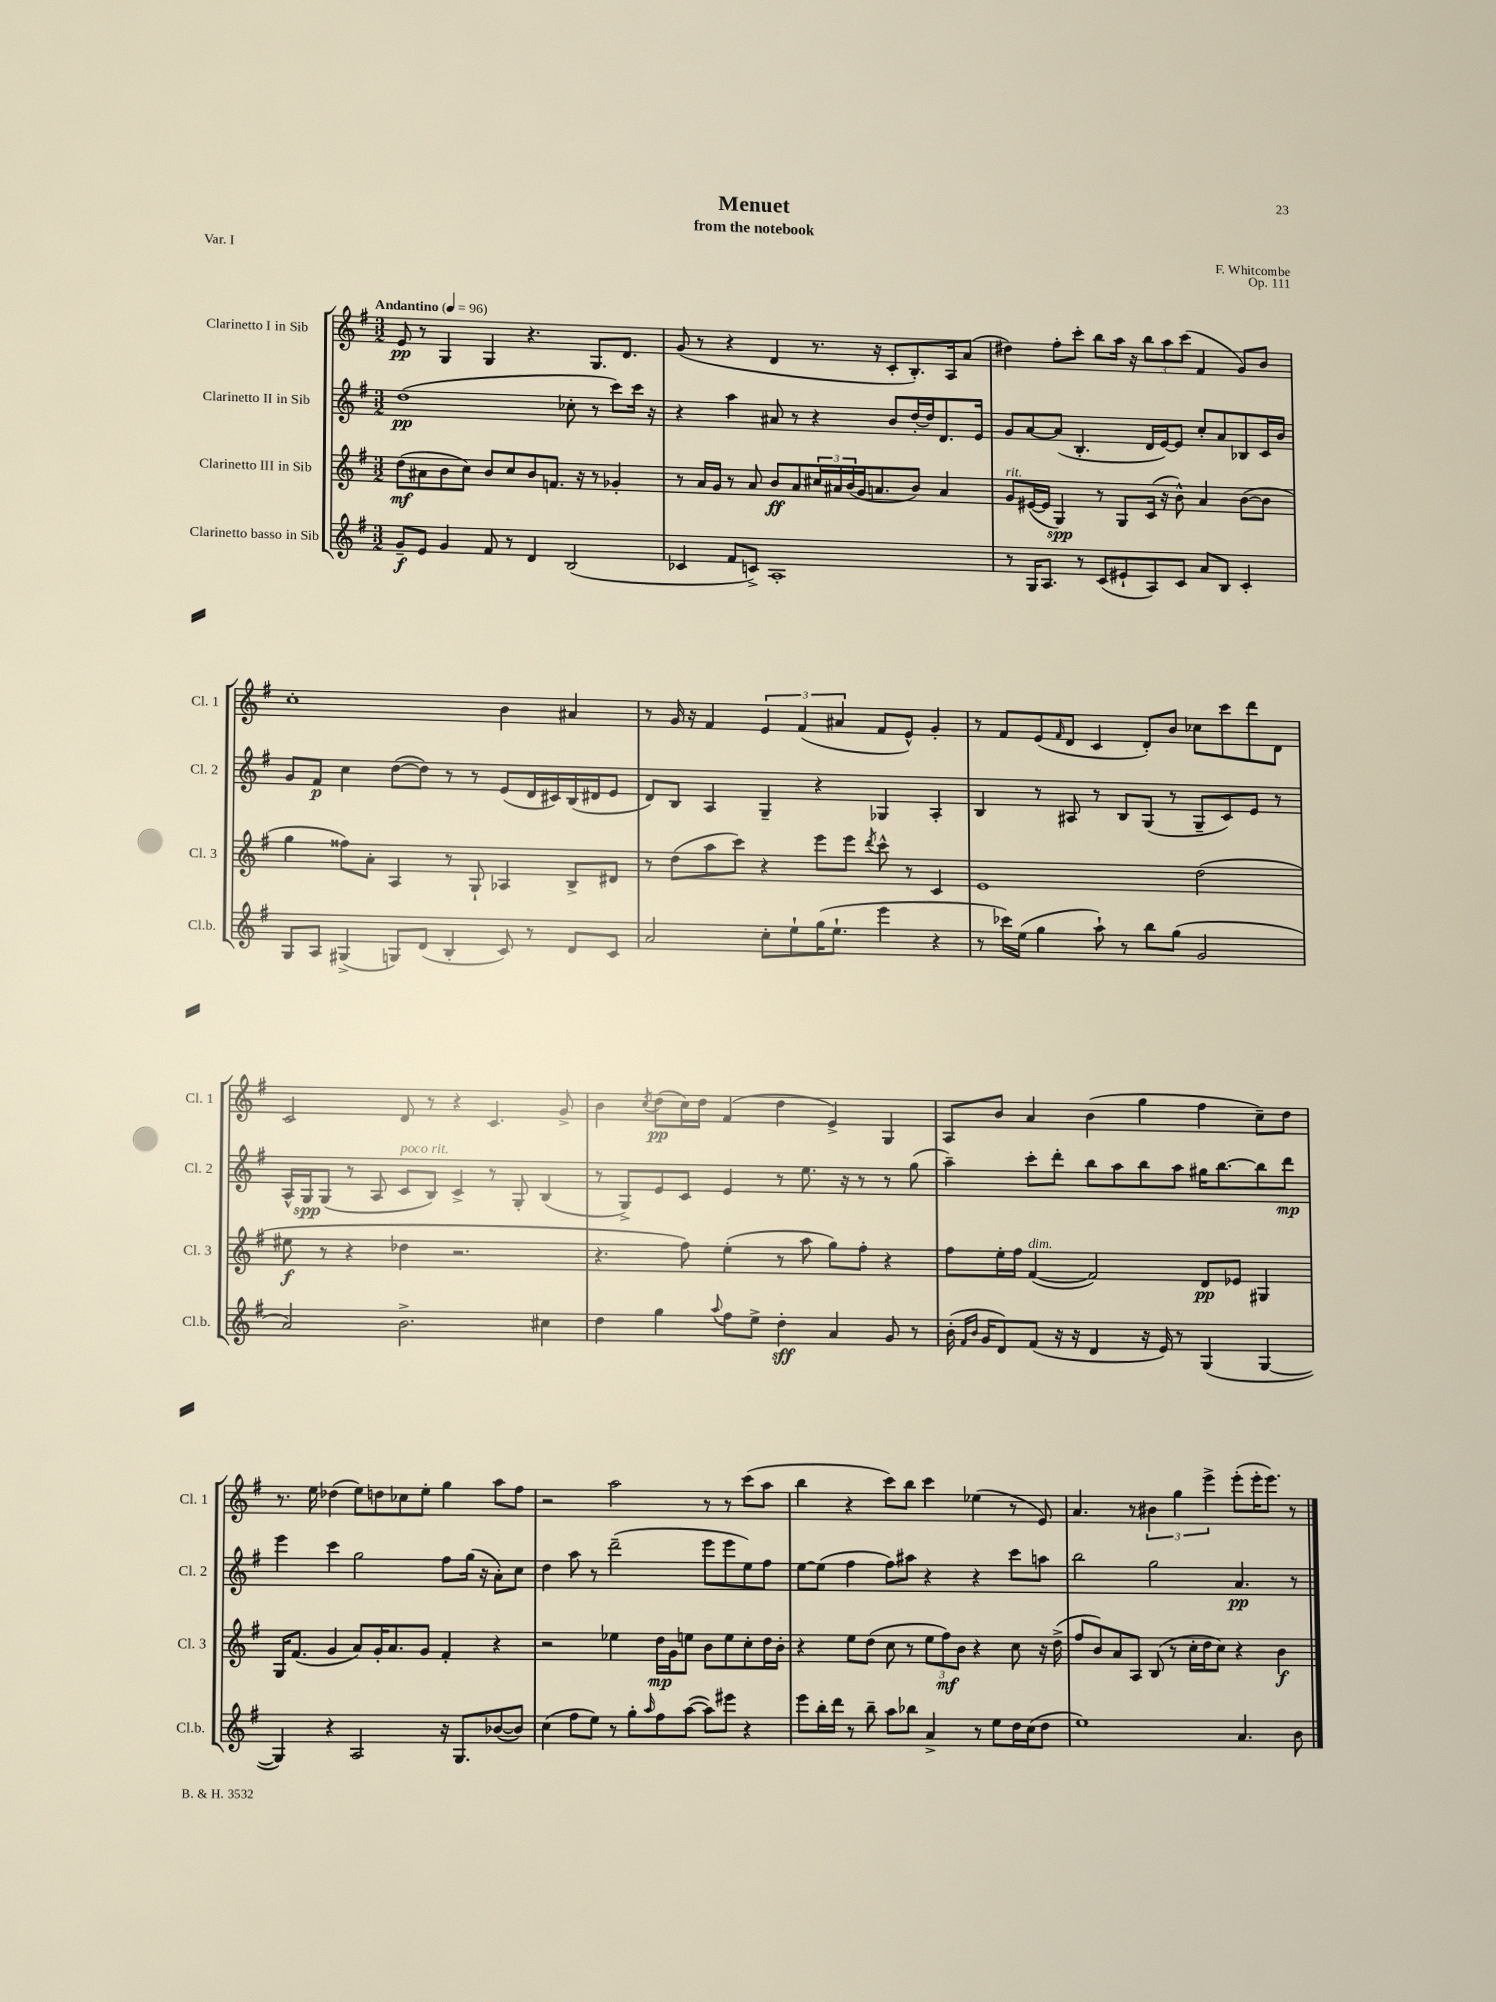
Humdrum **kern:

**kern	**kern	**kern	**kern
*staff4	*staff3	*staff2	*staff1
*clefG2	*clefG2	*clefG2	*clefG2
*k[f#]	*k[f#]	*k[f#]	*k[f#]
*M3/2	*M3/2	*M3/2	*M3/2
*MM96	*MM96	*MM96	*MM96
8g~	(8dd	(1dd	8e
8e	8a#	.	8r
4g	8b	.	4G
.	8cc)	.	.
8f#	8b	.	4G
8r	8cc	.	.
4d	8b	.	4.r
.	8.f	.	.
(2B	.	8cc-'	.
.	16r	.	.
.	8r	8r	8.G
.	4g-'	8ccc)	.
.	.	.	8.d
.	.	16ccc	.
.	.	16r	.
=	=	=	=
4c-	8r	4r	(8g
.	16a	.	8r
.	16g	.	.
8f#	8r	4aa	4r
8c^)	8a	.	.
1A'	8b	8a#	4d
.	8a	8r	.
.	24cc#	4r	8.r
.	24a#	.	.
.	(24b	.	.
.	16g	.	.
.	8.a	.	16r
.	.	8b	8c'
.	8b)	[16dd'	8.B')
.	.	16dd]	.
.	4a	8.d	.
.	.	.	16A
.	.	.	(8a
.	.	16e	.
=	=	=	=
8r	8g	8g	4dd#)
16G	([16e#	[8a	.
8.A	16e#]	.	.
.	4G)	(8a]	8ff#'
8r	.	4.B'	8ccc'
(8c	8r	.	8bb
8e#`	8G	.	16aa
.	.	.	16r
8A)	(16c	16d	12bb
.	16r	[16e)	.
.	.	.	12aa
8c	8b^^)	8e]	.
.	.	.	(12ccc
8a	4a	8cc'	4f#
8B	.	8a	.
4c'	([8b	8B-	8g)
.	8b]	16c	8b
.	.	16b	.
=	=	=	=
8G	4gg	8g	1cc'
8A	.	8f#	.
(4G#^	8ff##)	4cc	.
.	8a'	.	.
8G)	4A	([8dd	.
(8d	.	8dd])	.
4B'	8r	8r	.
.	8G`	8r	.
8c)	4A-	(8e	4b
8r	.	16d	.
.	.	16c#)	.
8d	8B^	(16B	4a#
.	.	16d#	.
8c	8d#	8e	.
=	=	=	=
2a	8r	8d)	8r
.	(8dd	8B	16g
.	.	.	16r
.	8aa	4A	4f#
.	8ccc)	.	.
8cc'	4r	4G~	6e
8ee`	.	.	.
.	.	.	(6f#
(16gg	8eee	4r	.
8.ee`	.	.	.
.	.	.	6a#
.	8eee	.	.
.	8qddd	.	.
4eee	8ccc^^	4G-	8f#
.	8r	.	8e^^)
4r	4c	4A'	4g'
=	=	=	=
8r	1e	4B	8r
16ccc-)	.	.	8f#
(16ee	.	.	.
4gg	.	8r	(8e
.	.	.	16qqf#
.	.	8A#	8d
8aa`)	.	8r	4c
8r	.	8B	.
8bb	.	(8G	8d')
(8gg	.	8r	8b
2g	(2dd	8G~	8cc-
.	.	8c)	8ccc
.	.	8e	8ddd
.	.	8r	8d
=	=	=	=
2a)	8ee#	16A^^	2c
.	.	16G	.
.	8r	(8G	.
.	4r	8r	.
.	.	8A	.
2.b^	4dd-	8c	8d
.	.	8B)	8r
.	2.r	4c^	4r
.	.	8r	4.c
.	.	8G'	.
4cc#	.	(4B	.
.	.	.	8g^
=	=	=	=
4dd	4.r	8r	4b
.	.	8G^)	.
.	.	.	8qcc
4gg	.	8e	(8dd
.	8ff#)	8c	16cc)
.	.	.	16dd
8qqaa	.	.	.
8ff#	(4ee'	4e	(4f#
8ee^	.	.	.
4dd'	8r	8r	4dd
.	8aa	8.ee	.
4a	8gg)	.	4e^)
.	.	16r	.
.	8ff#'	8r	.
8g	4r	8r	4G
8r	.	(8gg	.
=	=	=	=
(16b'	8ff#	4aa~)	8A
16qqf#	.	.	.
16qqb	.	.	.
16g	.	.	.
8d)	16ee'	.	8b
.	16ff#	.	.
(8f#	([4f#	8ccc'	4a
16r	.	8ddd'	.
16r	.	.	.
4d	2f#])	8bb	(4b
.	.	8aa	.
16r	.	8bb	4gg
16e)	.	.	.
8r	.	8aa	.
(4G	8d	16gg#	4ff#
.	.	[8.bb	.
.	8e-	.	.
[4G	4G#	8bb]	8cc~)
.	.	8ddd	8dd
=	=	=	=
4G])	16G	4eee	8.r
.	(8.f#	.	.
.	.	.	16ee
4r	4g	4ccc	(4dd-
2A	8a)	2gg	8ee)
.	16g'	.	8dd
.	8.a	.	.
.	.	.	8cc-
.	8g	.	8ee'
16r	4f#'	8ff#	4gg
8.G	.	.	.
.	.	(16gg	.
.	.	16r	.
([8b-	4r	8a')	8aa
8b-])	.	8cc	8ff#
=	=	=	=
(4cc	2r	4dd	2r
8ff#	.	8aa	.
8ee)	.	8r	.
8r	4ee-	(2ddd~	2aa
8gg'	.	.	.
16qqaa	.	.	.
8ff#	16dd	.	.
.	16g	.	.
([8aa	8ee	.	.
8aa])	8b	8eee	8r
8eee#	8ee	8eee	8r
4r	8cc'	8ee)	(8ccc
.	16dd	8ff#	8aa
.	16b'	.	.
=	=	=	=
8eee	4r	[8ee	4bb
16bb'	.	(8ee]	.
16ddd	.	.	.
8r	8ee	4ff#	4r
8bb~	(8dd	.	.
8aa	8cc	8ff#)	8ccc)
8bb-	8r	8aa#	8bb
4a^	12ee	4r	4ccc
.	12ff#)	.	.
.	12b	.	.
8r	4r	4r	(4ee-
8ee	.	.	.
16dd	8cc	8ccc	8r
(16cc	.	.	.
8dd	16r	8aa	8e)
.	(16dd^	.	.
=	=	=	=
1ee)	8ff#	2bb	4.a
.	8b)	.	.
.	8a	.	.
.	8A	.	8r
.	(8B	2gg	6b#
.	8r	.	.
.	.	.	6gg
.	16cc'	.	.
.	16dd	.	.
.	.	.	6eee^
.	8cc)	.	.
4.a	4r	4.a	(8eee'
.	.	.	16eee'
.	.	.	8.eee)
.	4b	.	.
8b	.	8r	8r
==	==	==	==
*-	*-	*-	*-
